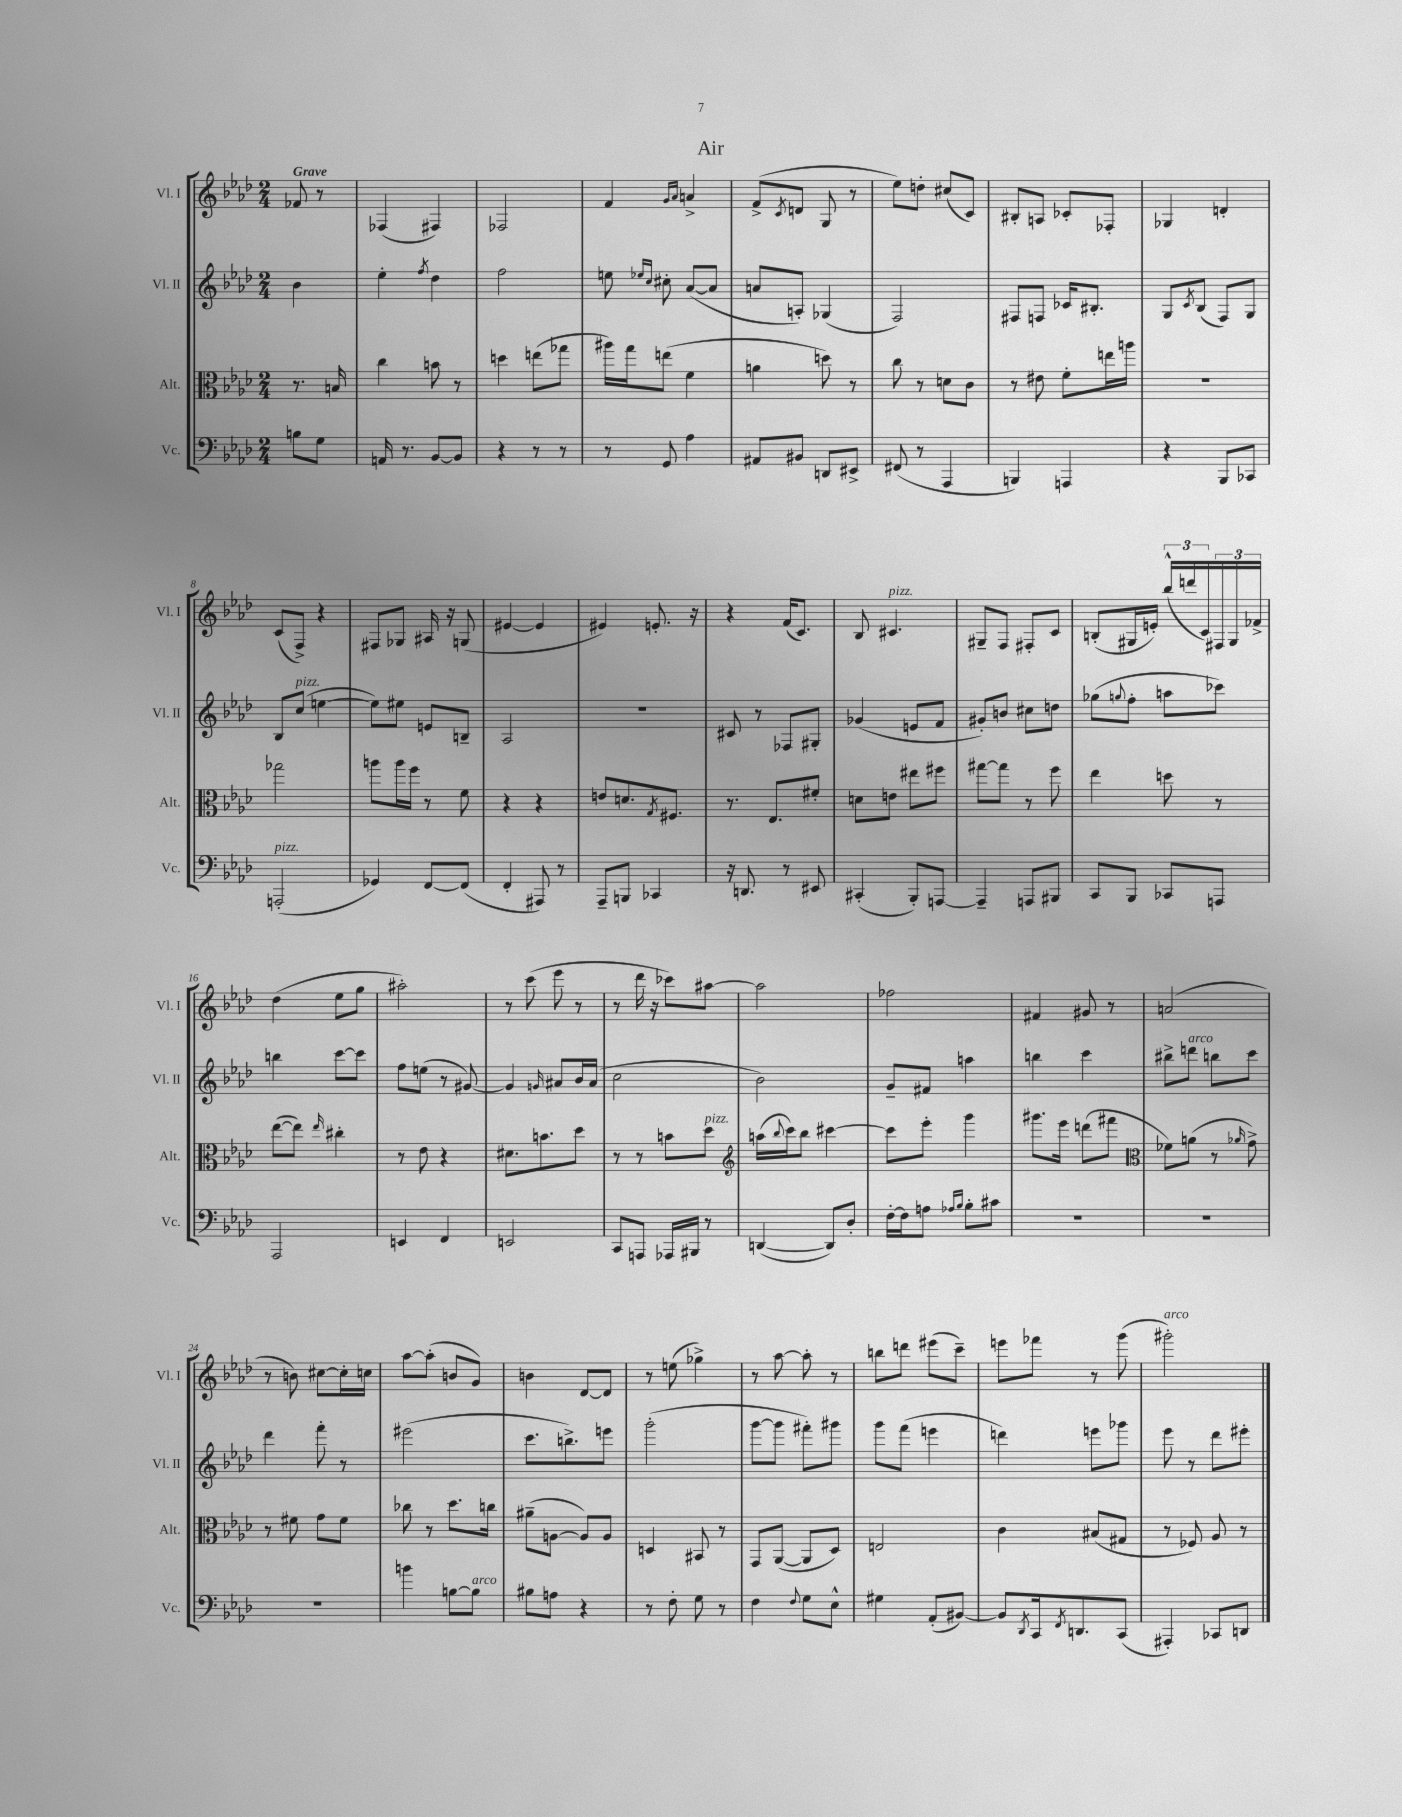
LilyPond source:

\header { title = "Air" }
<<
\new StaffGroup <<
\new Staff = "s0" \with { instrumentName = "Vl. I" shortInstrumentName = "Vl. I" } {
    \clef treble \key aes \major \numericTimeSignature \time 2/4 \partial 4 \tempo "Grave"
    fes'8 r8 |
    fes4( fis4) |
    fes2 |
    f'4 \grace { g'16 aes'16 } a'4-> |
    f'8->( \acciaccatura { c'8 } d'8 g8 r8 |
    ees''8) d''8-. cis''8( c'8) |
    bis8-. a8 ces'8-. fes8-. |
    ges4 d'4-. |
    c'8( f8->) r4 |
    fis8 ges8 ais16 r16 g8( |
    eis'4~ eis'4 |
    eis'4) e'8.-. r16 |
    r4 f'16( c'8.) |
    bes8 cis'4.^\markup { \italic "pizz." } |
    gis8-- f8 fis8-. c'8 |
    b8-.( gis16 e'16-.) \tuplet 3/2 { bes''16-^( d'''16 c'16) } \tuplet 3/2 { fis16 gis16 fes'16-> } |
    des''4( ees''8 g''8 |
    ais''2-.) |
    r8 c'''8( ees'''8 r8 |
    r8 des'''16 r16 ces'''8) ais''8~ |
    ais''2 |
    fes''2 |
    fis'4 gis'8 r8 |
    a'2( |
    r8 b'8) cis''8~ cis''16-. c''16 |
    aes''8~ aes''8-.( b'8 g'8) |
    b'4 des'8~ des'8 |
    r8 e''8( ges''4->) |
    r8 aes''8~ aes''8-. r8 |
    b''8 d'''8 eis'''8( c'''8--) |
    e'''8 fes'''8 r8 g'''8( |
    gis'''2-.^\markup { \italic "arco" }) \bar "|." |
}
\new Staff = "s1" \with { instrumentName = "Vl. II" shortInstrumentName = "Vl. II" } {
    \clef treble \key aes \major \numericTimeSignature \time 2/4 \partial 4
    bes'4 |
    ees''4-. \acciaccatura { f''8 } des''4 |
    f''2 |
    e''8 \grace { ees''16 c''16 } cis''8-. aes'8~( aes'8 |
    a'8 a8-.) ges4( |
    f2) |
    fis8 f8 ces'16 bis8.-. |
    g8 \acciaccatura { c'8 } bes8( f8) g8 |
    bes8 c''8^\markup { \italic "pizz." }( e''4~ |
    e''8) eis''8 e'8 b8-- |
    aes2 |
    R2 |
    cis'8 r8 fes8 gis8-. |
    ges'4( e'8 f'8 |
    gis'8-.) b'8 cis''8 d''8 |
    ges''8( \appoggiatura { g''8 } f''8-. a''8 ces'''8) |
    b''4 c'''8~ c'''8 |
    f''8 e''8( r8 gis'8~) |
    gis'4 \grace { g'16 } ais'8 bes'16 ais'16( |
    c''2 |
    bes'2) |
    g'8-- fis'8 a''4 |
    b''4 c'''4 |
    bis''8-> d'''8^\markup { \italic "arco" } b''8 c'''8 |
    des'''4 f'''8-. r8 |
    eis'''2( |
    c'''8. b''8.->) e'''8 |
    g'''2-.( |
    g'''8~ g'''8 fis'''8-.) gis'''8 |
    g'''8 f'''8( e'''4 |
    d'''4) e'''8 ges'''8 |
    ees'''8 r8 des'''8 eis'''8-. \bar "|." |
}
\new Staff = "s2" \with { instrumentName = "Alt." shortInstrumentName = "Alt." } {
    \clef alto \key aes \major \numericTimeSignature \time 2/4 \partial 4
    r8. b16 |
    c''4 b'8 r8 |
    d''4 e''8( ges''8 |
    ais''16) g''16 e''8( f'4 |
    a'4 d''8) r8 |
    c''8 r8 d'8 c'8 |
    r8 eis'8 f'8-. e''16 a''16 |
    r2 |
    ges''2 |
    a''8 a''16 f''16 r8 f'8 |
    r4 r4 |
    e'8 d'8. \acciaccatura { g8 } fis8. |
    r8. ees8. fis'8-. |
    d'8 e'8 eis''8 fis''8 |
    gis''8~ gis''8 r8 f''8 |
    ees''4 d''8 r8 |
    ees''8~( ees''8) \grace { ees''16 } cis''4-. |
    r8 ees'8 r4 |
    dis'8. b'8. des''8 |
    r8 r8 b'8 des''8^\markup { \italic "pizz." } |
    \clef treble a''16( \appoggiatura { bes''8 } c'''16) bes''8 cis'''4~ |
    cis'''8 ees'''8-. g'''4 |
    gis'''8. ees'''16 d'''8( fis'''8 |
    \clef alto fes'8) a'8( r8 \grace { aes'16 } g'8->) |
    r8 fis'8 g'8 fis'8 |
    ces''8 r8 des''8. c''16 |
    ais'8--( a8~ a8) a8 |
    d4 bis,8 r8 |
    g,8 aes,8~( aes,8 des8) |
    e2 |
    c'4 bis8( gis8 |
    r8 fes8) aes8 r8 \bar "|." |
}
\new Staff = "s3" \with { instrumentName = "Vc." shortInstrumentName = "Vc." } {
    \clef bass \key aes \major \numericTimeSignature \time 2/4 \partial 4
    b8 g8 |
    a,16 r8. bes,8~ bes,8 |
    r4 r8 r8 |
    r8 g,8 aes4 |
    ais,8 bis,8 d,8 eis,8-> |
    fis,8( r8 aes,,4 |
    b,,4) a,,4 |
    r4 bes,,8 ces,8 |
    a,,2-.^\markup { \italic "pizz." }( |
    ges,4) f,8~ f,8( |
    f,4-. ais,,8) r8 |
    aes,,8-- b,,8 ces,4 |
    r16 d,8. r8 eis,8 |
    cis,4-.( bes,,8-.) a,,8~ |
    a,,4-- a,,8 bis,,8 |
    c,8 bes,,8 ces,8 a,,8 |
    aes,,2 |
    e,4 f,4 |
    e,2 |
    c,8 a,,8 aes,,16 bis,,16 r8 |
    d,4~( d,8) des8-. |
    f16~-. f16 a8 \grace { aes16 bes16 } bes8-. cis'8 |
    R2 |
    R2 |
    R2 |
    b'4 b8~ b8^\markup { \italic "arco" } |
    bis8 a8 r4 |
    r8 f8-. g8 r8 |
    f4 \appoggiatura { f8 } g8 ees8-^ |
    gis4 aes,8-.( bis,8~) |
    bis,8 \acciaccatura { des,8 } c,16 \acciaccatura { f,8 } d,8. c,8( |
    ais,,4-.) ces,8 d,8 \bar "|." |
}
>>
>>
